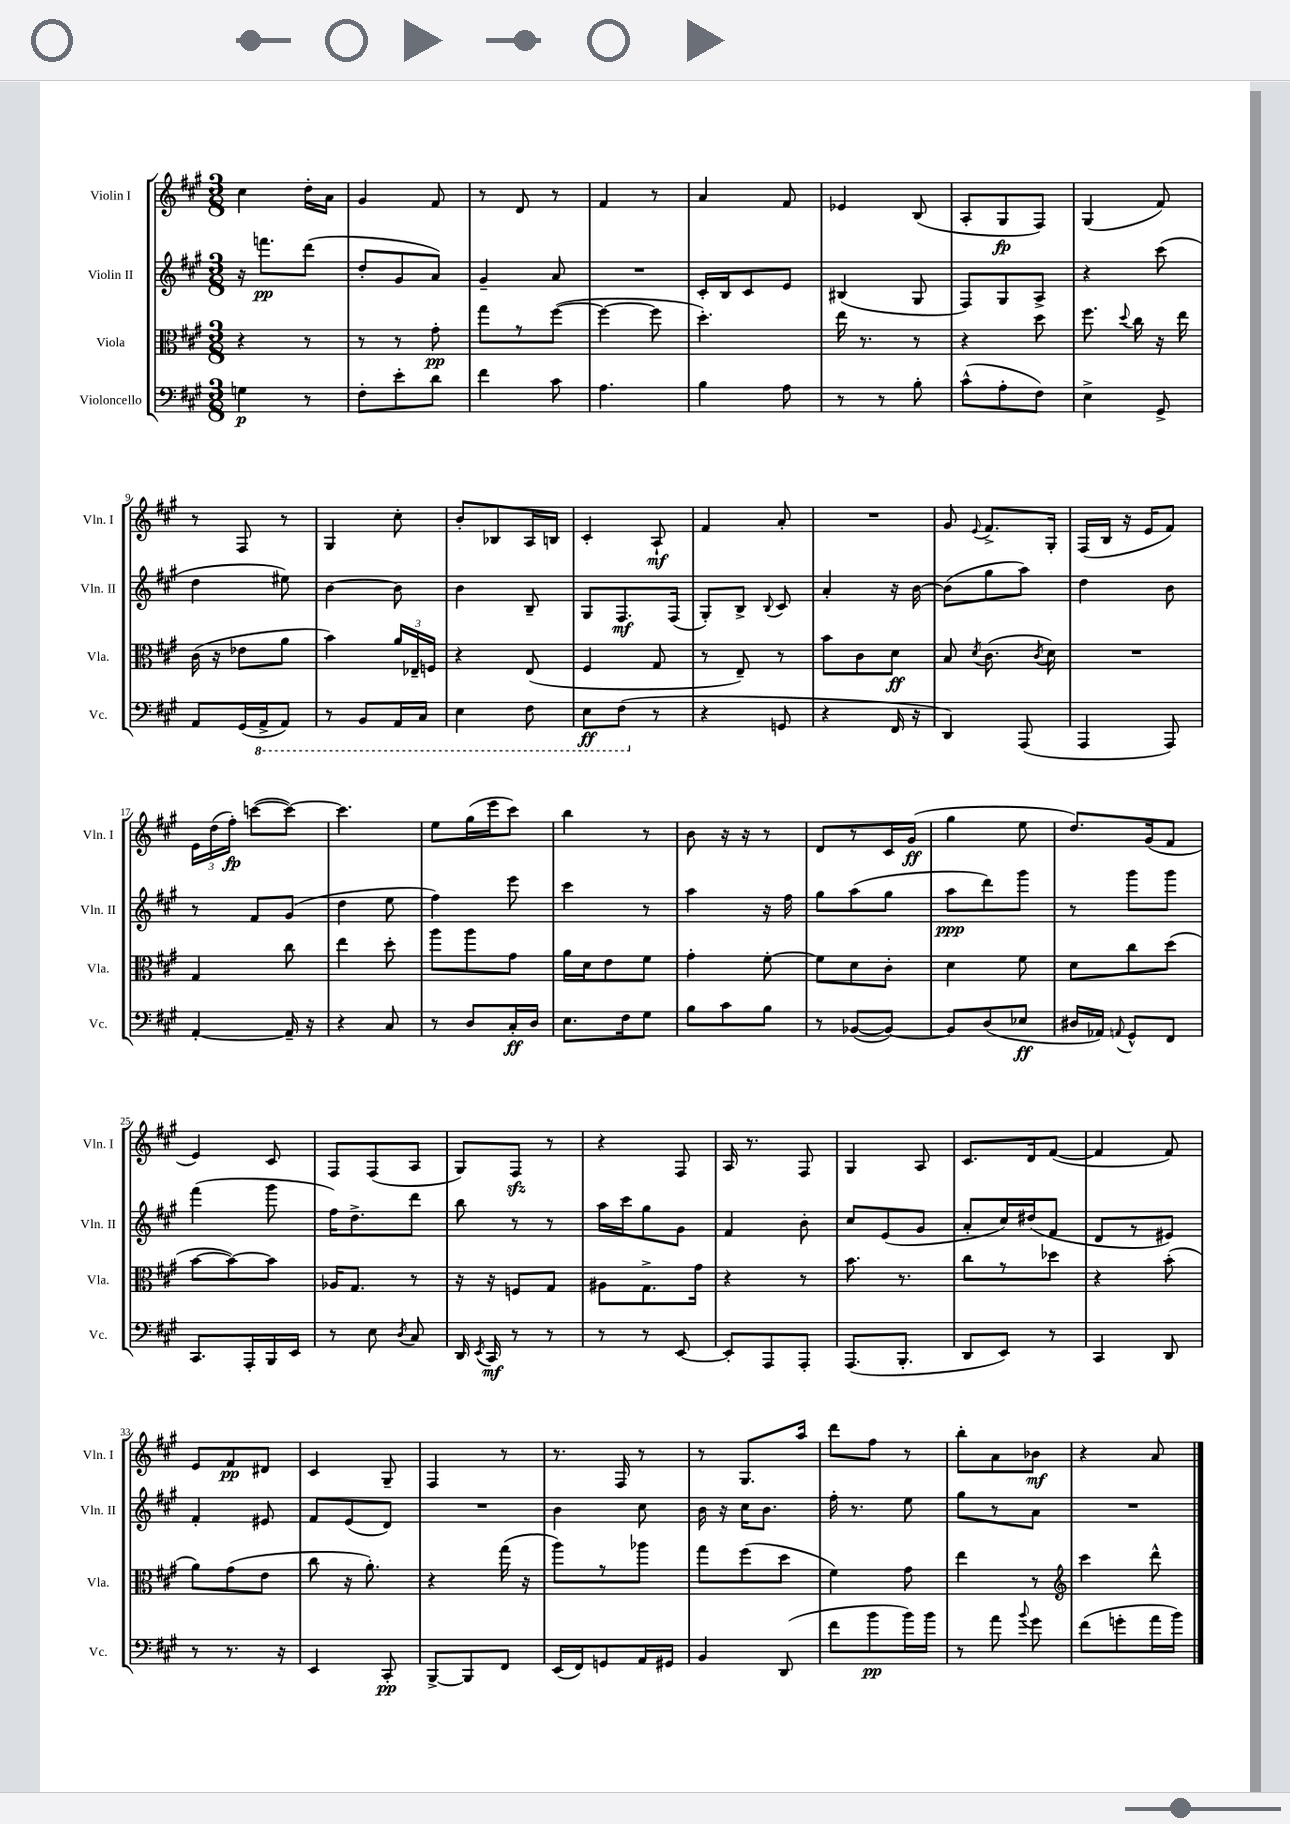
<<
\new StaffGroup <<
\new Staff = "s0" \with { instrumentName = "Violin I" shortInstrumentName = "Vln. I" } {
    \clef treble \key a \major \numericTimeSignature \time 3/8
    \autoBeamOff cis''4 d''16[-. a'16] |
    gis'4 fis'8 |
    r8 d'8 r8 |
    fis'4 r8 |
    a'4 fis'8 |
    ees'4 b8( |
    a8[-. gis8\fp fis8]) |
    gis4( fis'8) |
    r8 fis8 r8 |
    gis4 cis''8-. |
    b'8[-. bes8 a16 b16] |
    cis'4-. a8-!\mf |
    fis'4 a'8-. |
    R4. |
    gis'8 \appoggiatura { e'8 } fis'8.[-> gis16]-. |
    fis16[( b16] r16 e'16[ fis'8]) |
    \tuplet 3/2 { e'16[ d''16( fis''16]-.\fp) } c'''8[~( c'''8]~) |
    c'''4. |
    e''8[ gis''16( e'''16 cis'''8]) |
    b''4 r8 |
    b'8 r16 r16 r8 |
    d'8[ r8 cis'16 gis'16]\ff( |
    gis''4 e''8 |
    d''8.[) gis'16( fis'8] |
    e'4) cis'8 |
    fis8[ fis8( a8] |
    gis8[) fis8]\sfz r8 |
    r4 fis8 |
    a16 r8. fis8 |
    gis4 a8 |
    cis'8.[ d'16 fis'8]~( |
    fis'4 fis'8) |
    e'8[ fis'8\pp dis'8] |
    cis'4 gis8-- |
    fis4 r8 |
    r8. fis16 r8 |
    r8 gis8.[ a''16] |
    d'''8[ fis''8] r8 |
    b''8[-. a'8 bes'8]\mf |
    r4 a'8 \bar "|." |
}
\new Staff = "s1" \with { instrumentName = "Violin II" shortInstrumentName = "Vln. II" } {
    \clef treble \key a \major \numericTimeSignature \time 3/8
    \autoBeamOff r16 f'''8.[\pp d'''8]( |
    d''8[-. gis'8 a'8]) |
    gis'4-- a'8 |
    R4. |
    cis'16[-. b16 cis'8 e'8] |
    bis4( gis8 |
    fis8[) gis8 a8]-> |
    r4 cis'''8( |
    d''4 eis''8) |
    b'4~ b'8 |
    b'4 b8-- |
    gis8[ fis8.\mf fis16]( |
    gis8[-.) b8]-> \appoggiatura { b8 } cis'8 |
    a'4-. r16 b'16~ |
    b'8[( gis''8 a''8]) |
    d''4 b'8 |
    r8 fis'8[ gis'8]( |
    d''4 e''8 |
    fis''4) e'''8 |
    cis'''4 r8 |
    a''4 r16 fis''16 |
    gis''8[ a''8( gis''8] |
    a''8[\ppp d'''8) gis'''8] |
    r8 gis'''8[ gis'''8] |
    fis'''4( gis'''8 |
    fis''16[) d''8.-> d'''8] |
    b''8 r8 r8 |
    a''16[ cis'''16 gis''8 gis'8] |
    fis'4 b'8-. |
    cis''8[ e'8( gis'8] |
    a'8[-. cis''16) dis''16( fis'8] |
    d'8[ r8 eis'8]) |
    fis'4-. eis'8 |
    fis'8[ e'8( d'8]) |
    R4. |
    b'4 cis''8 |
    b'16 r16 cis''16[ b'8.] |
    fis''16-. r8. e''8 |
    gis''8[ r8 a'8] |
    R4. \bar "|." |
}
\new Staff = "s2" \with { instrumentName = "Viola" shortInstrumentName = "Vla." } {
    \clef alto \key a \major \numericTimeSignature \time 3/8
    \autoBeamOff r4 r8 |
    r8 r8 gis'8-.\pp |
    gis''8[ r8 fis''8]~( |
    fis''4~ fis''8 |
    d''4.-.) |
    e''16 r8. r8 |
    r4 d''8 |
    fis''8. \appoggiatura { d''8 } cis''16 r16 e''16 |
    cis'16( r16 ees'8[ a'8] |
    b'4) \tuplet 3/2 { a'16[ ees16-- f16] } |
    r4 e8( |
    fis4 gis8 |
    r8 e8--) r8 |
    b'8[ cis'8 d'8]\ff |
    b8 \acciaccatura { d'8 } cis'8.( \acciaccatura { cis'8 } d'16) |
    R4. |
    gis4 cis''8 |
    e''4 d''8-. |
    a''8[ a''8 gis'8] |
    a'16[ d'16 e'8 fis'8] |
    gis'4-. fis'8~-. |
    fis'8[ d'8 cis'8]-. |
    d'4 fis'8 |
    d'8[ cis''8 d''8]( |
    b'8[~ b'8~) b'8] |
    aes16[ gis8.] r8 |
    r16 r16 f8[ gis8] |
    ais8[ gis8.-> gis'16] |
    r4 r8 |
    b'8. r8. |
    cis''8[ r8 des''8] |
    r4 b'8-.( |
    a'8[) gis'8( e'8] |
    cis''8 r16 a'8.-.) |
    r4 gis''16( r16 |
    a''8[) r8 aes''8] |
    gis''8[ fis''8( d''8] |
    fis'4) gis'8 |
    e''4 r8 |
    \clef treble cis'''4 d'''8-^ \bar "|." |
}
\new Staff = "s3" \with { instrumentName = "Violoncello" shortInstrumentName = "Vc." } {
    \clef bass \key a \major \numericTimeSignature \time 3/8
    \autoBeamOff g4\p r8 |
    fis8[-. e'8-. d'8] |
    fis'4 cis'8 |
    a4. |
    b4 a8 |
    r8 r8 b8-. |
    cis'8[-^( a8-. fis8]) |
    e4-> gis,8-> |
    a,8[ gis,16( \ottava #-1 a,,16-> a,,8]) |
    r8 b,,8[ a,,16 cis,16] |
    e,4 fis,8 |
    e,8[\ff fis,8]( \ottava #0 r8 |
    r4 g,8 |
    r4 fis,16 r16 |
    d,4) a,,8( |
    a,,4 a,,8) |
    a,4~-. a,16-- r16 |
    r4 cis8 |
    r8 d8[ cis16-.\ff d16] |
    e8.[ fis16 gis8] |
    b8[ cis'8 b8] |
    r8 bes,8[~( bes,8]~) |
    bes,8[ d8( ees8]\ff |
    dis16[ aes,16]) \appoggiatura { a,8 } gis,8[-^ fis,8] |
    cis,8.[ a,,16-. b,,16 e,16] |
    r8 e8 \acciaccatura { d8 } cis8 |
    d,16 \acciaccatura { e,8 } cis,16\mf r8 r8 |
    r8 r8 e,8~ |
    e,8[-. a,,8 a,,8]-. |
    a,,8.[( b,,8.]-. |
    d,8[ e,8]) r8 |
    cis,4 d,8 |
    r8 r8. r16 |
    e,4 cis,8-.\pp |
    b,,8[~-> b,,8 fis,8] |
    e,16[( fis,16) g,8 a,16 gis,16] |
    b,4 d,8( |
    fis'8[ b'8\pp b'16) b'16] |
    r8 a'8 \appoggiatura { b'8 } gis'8 |
    fis'8[( g'8-. a'16 b'16]) \bar "|." |
}
>>
>>
